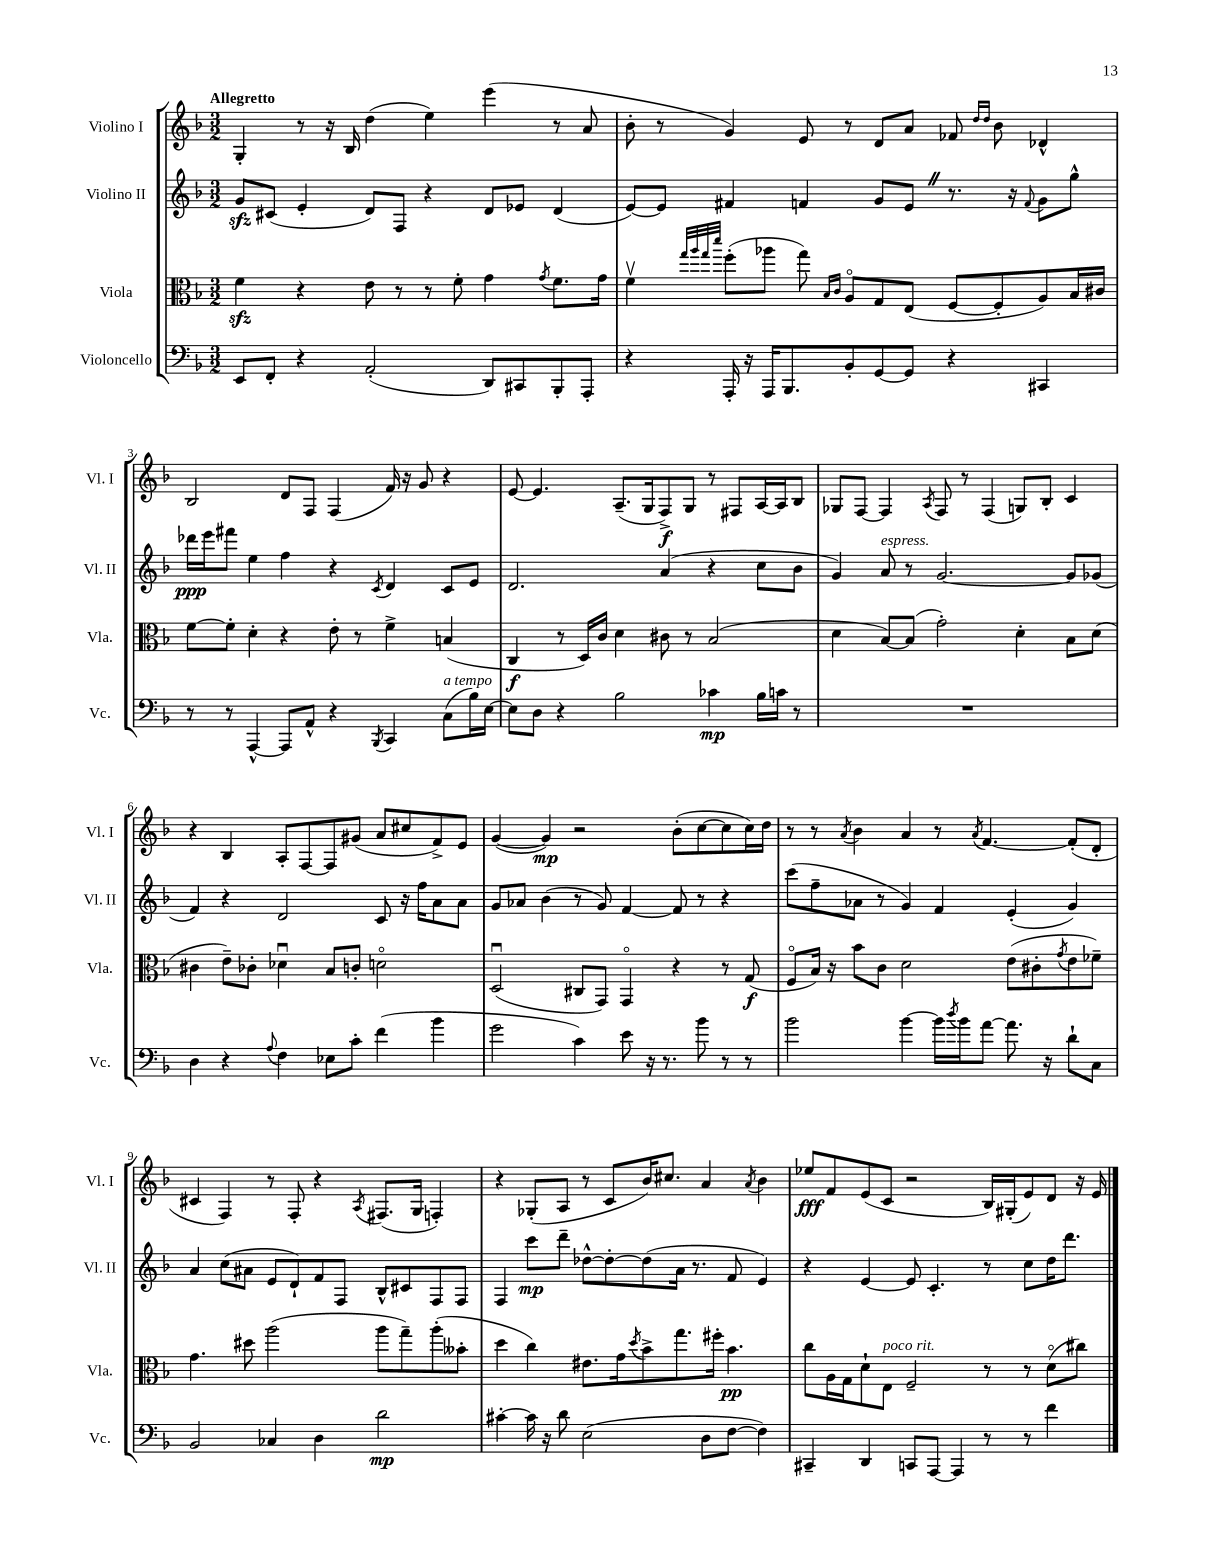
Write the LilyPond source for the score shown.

<<
\new StaffGroup <<
\new Staff = "s0" \with { instrumentName = "Violino I" shortInstrumentName = "Vl. I" } {
    \clef treble \key f \major \numericTimeSignature \time 3/2 \tempo "Allegretto"
    g4-. r8 r16 bes16 d''4( e''4) e'''4( r8 a'8 |
    bes'8-. r8 g'4) e'8 r8 d'8 a'8 fes'8 \grace { d''16 d''16 } bes'8 des'4-^ |
    bes2 d'8 f8 f4( f'16) r16 g'8 r4 |
    e'8~ e'4. a8.--( g16 f8->\f) g8 r8 fis8 a16~ a16 bes8 |
    ges8 f8~ f4 \acciaccatura { a8 } f8 r8 f4( g8) bes8-. c'4 |
    r4 bes4 a8-. f8~ f8 gis'8( a'8 cis''8 f'8->) e'8 |
    g'4~( g'4\mp) r2 bes'8-.( c''8~ c''8 c''16) d''16 |
    r8 r8 \acciaccatura { a'8 } bes'4 a'4 r8 \acciaccatura { a'8 } f'4.~ f'8-.( d'8-. |
    cis'4 f4) r8 f8-. r4 \acciaccatura { a8 } fis8.( g16 f4-.) |
    r4 ges8-.( a8 r8 c'8 bes'16) cis''8. a'4 \acciaccatura { a'8 } bes'4 |
    ees''8\fff f'8 e'8( c'8 r2 bes16) gis16-.( e'8) d'8 r16 e'16 \bar "|." |
}
\new Staff = "s1" \with { instrumentName = "Violino II" shortInstrumentName = "Vl. II" } {
    \clef treble \key f \major \numericTimeSignature \time 3/2
    g'8\sfz cis'8( e'4-. d'8) f8 r4 d'8 ees'8 d'4( |
    e'8~) e'8 fis'4 f'4 g'8 e'8 \once \override BreathingSign.text = \markup { \musicglyph "scripts.caesura.straight" } \breathe r8. r16 \appoggiatura { f'8 } g'8 g''8-^ |
    des'''16\ppp e'''16 fis'''8 e''4 f''4 r4 \acciaccatura { c'8 } d'4 c'8 e'8 |
    d'2. a'4( r4 c''8 bes'8 |
    g'4) a'8^\markup { \italic "espress." } r8 g'2.~ g'8 ges'8( |
    f'4) r4 d'2 c'8 r16 f''16 a'8 a'8 |
    g'8 aes'8 bes'4( r8 g'8) f'4~ f'8 r8 r4 |
    c'''8( f''8-- aes'8 r8 g'4) f'4 e'4-.( g'4) |
    a'4 c''8( ais'8 e'8 d'8-!) f'8 f8 bes8-^ cis'8 f8 f8 |
    f4 c'''8\mp d'''8-- des''8~-^ des''8~-. des''8( a'16 r8. f'8 e'4) |
    r4 e'4~ e'8 c'4.-. r8 c''8 d''16 d'''8. \bar "|." |
}
\new Staff = "s2" \with { instrumentName = "Viola" shortInstrumentName = "Vla." } {
    \clef alto \key f \major \numericTimeSignature \time 3/2
    f'4\sfz r4 e'8 r8 r8 f'8-. g'4 \acciaccatura { g'8 } f'8. g'16 |
    f'4\upbow \grace { g''32 a''32 g''32 d'''32 } f''8-.( aes''8 g''8) \grace { bes16 c'16 } a8\flageolet g8 e8( f8~ f8-. a8) bes16 cis'16 |
    f'8~ f'8-. d'4-. r4 e'8-. r8 f'4-> b4( |
    c4\f r8 d16) c'16 d'4 cis'8 r8 bes2( |
    d'4 bes8~) bes8( g'2-.) d'4-. bes8 d'8( |
    cis'4 e'8--) ces'8-. des'4\downbow bes8 c'8-. d'2\flageolet |
    d2\downbow( cis8 g,8) g,4\flageolet r4 r8 g8\f( |
    f8\flageolet bes16) r16 bes'8 c'8 d'2 e'8( cis'8-. \acciaccatura { g'8 } e'8 fes'8--) |
    g'4. dis''8 a''2( a''8 g''8--) a''8-.( beses'8-. |
    d''4 c''4) eis'8. g'16 \acciaccatura { d''8 } bes'8-> g''8. fis''16-. bes'4.\pp |
    c''8 a16 g16 d'8-! e8^\markup { \italic "poco rit." } f2-- r8 r8 d'8\flageolet( cis''8) \bar "|." |
}
\new Staff = "s3" \with { instrumentName = "Violoncello" shortInstrumentName = "Vc." } {
    \clef bass \key f \major \numericTimeSignature \time 3/2
    e,8 f,8-. r4 a,2-.( d,8) cis,8 bes,,8-. a,,8-. |
    r4 a,,16-. r16 a,,16 bes,,8. bes,8-. g,8~ g,8 r4 cis,4 |
    r8 r8 a,,4~-^ a,,8 a,8-^ r4 \acciaccatura { bes,,8 } c,4 c8^\markup { \italic "a tempo" }( bes16) e16~ |
    e8 d8 r4 bes2 ces'4\mp bes16 c'16 r8 |
    R1. |
    d4 r4 \appoggiatura { a8 } f4 ees8 c'8-. f'4( bes'4 |
    g'2 c'4) e'8 r16 r8. bes'8 r8 r8 |
    bes'2 bes'4~ bes'16 \acciaccatura { d''8 } bes'16 a'8~ a'8. r16 d'8-! c8 |
    bes,2 ces4 d4 d'2\mp |
    cis'4~-. cis'16 r16 d'8 e2( d8 f8~ f4) |
    cis,4-- d,4 c,8 a,,8~ a,,4 r8 r8 f'4 \bar "|." |
}
>>
>>
